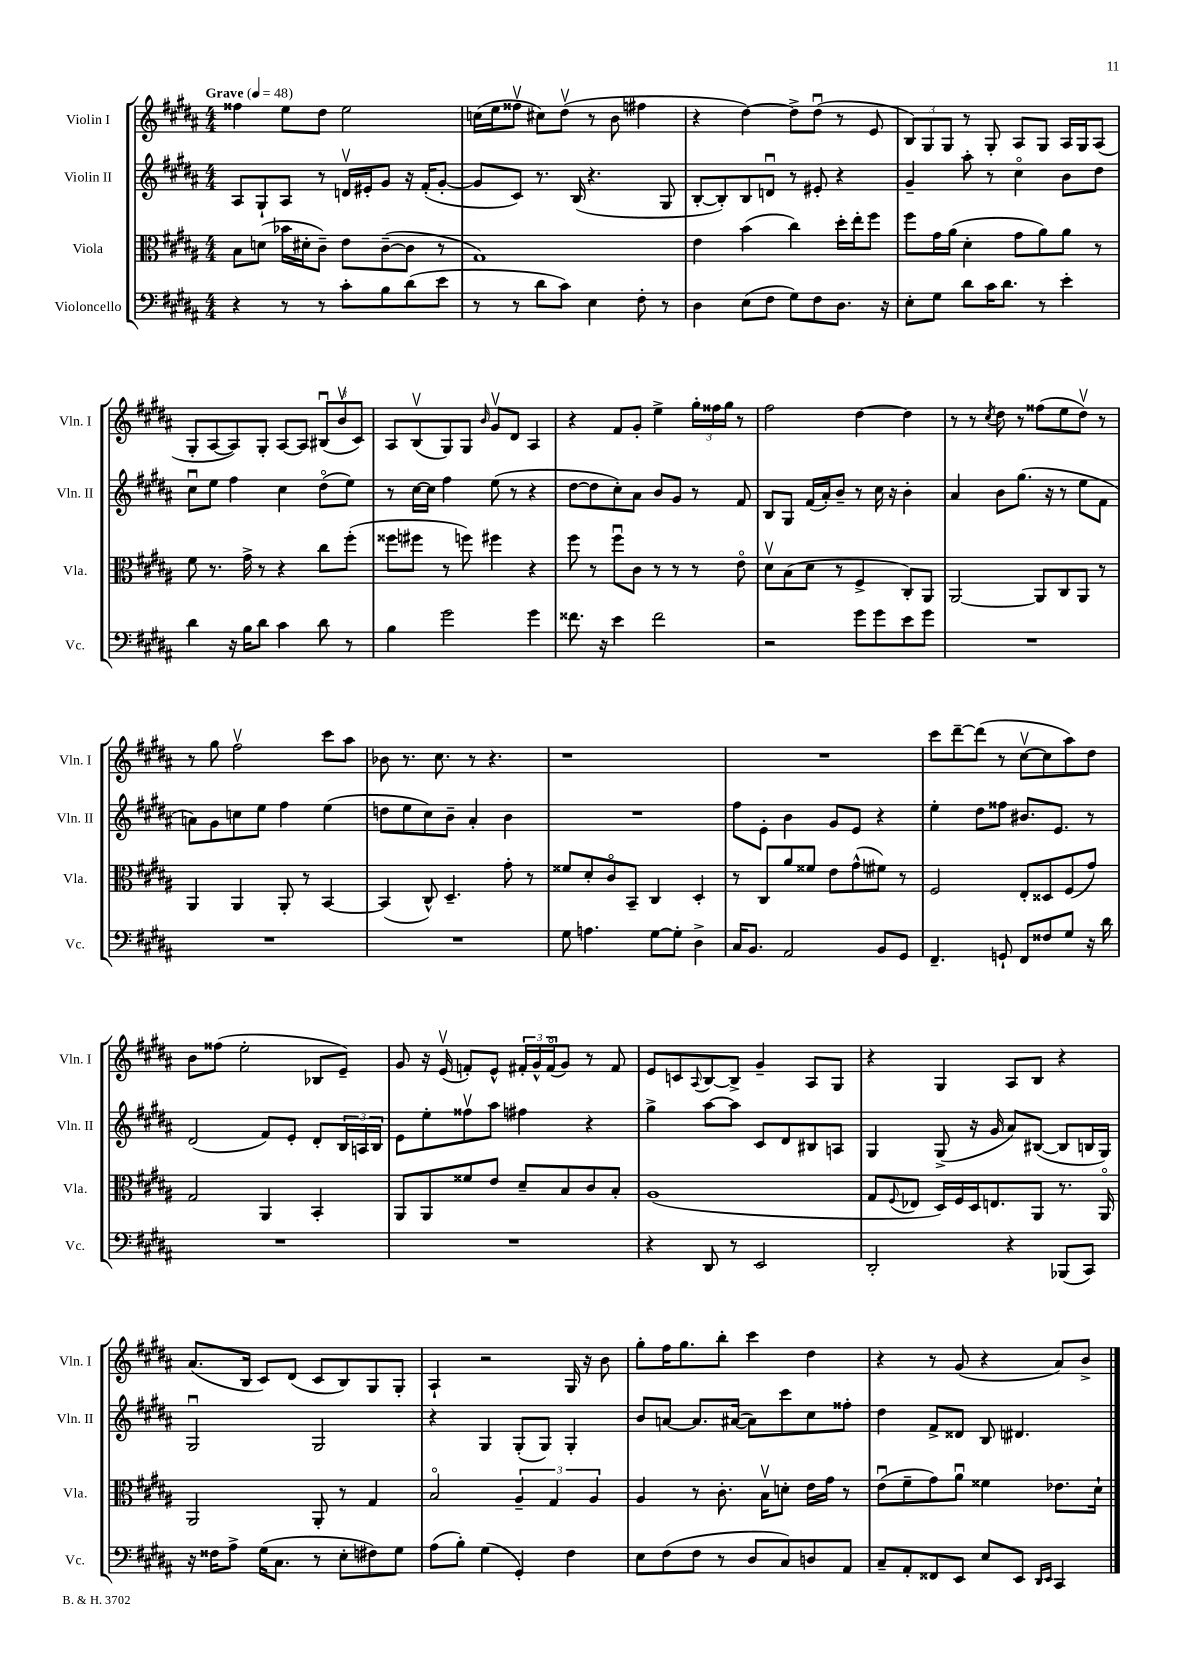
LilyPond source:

<<
\new StaffGroup <<
\new Staff = "s0" \with { instrumentName = "Violin I" shortInstrumentName = "Vln. I" } {
    \clef treble \key b \major \numericTimeSignature \time 4/4 \tempo "Grave" 4 = 48
    fisis''4 e''8 dis''8 e''2 |
    c''16( e''16 fisis''8\upbow cis''8) dis''8\upbow( r8 b'8 fis''4 |
    r4 dis''4~) dis''8-> dis''8\downbow( r8 e'8 |
    \tuplet 3/2 { b8) gis8 gis8 } r8 gis8-. ais8 gis8 ais16 gis16 ais8( |
    gis8-. ais8~ ais8) gis8-. ais8~ ais8 \tuplet 3/2 { bis8\downbow( b'8\upbow cis'8) } |
    ais8 b8\upbow( gis8) gis8 \grace { b'16 } gis'8\upbow dis'8 ais4 |
    r4 fis'8 gis'8-. e''4-> \tuplet 3/2 { gis''16-. fisis''16 gis''16 } r8 |
    fis''2 dis''4~ dis''4 |
    r8 r8 \acciaccatura { cis''8 } dis''8 r8 fisis''8( e''8 dis''8\upbow) r8 |
    r8 gis''8 fis''2\upbow cis'''8 ais''8 |
    bes'8 r8. cis''8. r8 r4. |
    r1 |
    R1 |
    cis'''8 dis'''8~-- dis'''8( r8 cis''8~\upbow cis''8 ais''8) dis''8 |
    b'8 fisis''8( e''2-. bes8 e'8--) |
    gis'8 r16 e'16\upbow( f'8-.) e'8-^ \tuplet 3/2 { fis'16-. gis'16-^ fis'16\flageolet( } gis'8) r8 fis'8 |
    e'8 c'8 \appoggiatura { ais8 } b8~ b8-> gis'4-- ais8 gis8 |
    r4 gis4 ais8 b8 r4 |
    ais'8.( b16 cis'8) dis'8( cis'8 b8) gis8 gis8-. |
    ais4-! r2 gis16 r16 b'8 |
    gis''8-. fis''16 gis''8. b''8-. cis'''4 dis''4 |
    r4 r8 gis'8( r4 ais'8) b'8-> \bar "|." |
}
\new Staff = "s1" \with { instrumentName = "Violin II" shortInstrumentName = "Vln. II" } {
    \clef treble \key b \major \numericTimeSignature \time 4/4
    ais8 gis8-! ais8 r8 d'16\upbow eis'16-. gis'8 r16 fis'16-.( gis'8~-. |
    gis'8 cis'8) r8. b16( r4. gis8 |
    b8~-. b8-.) b8 d'8\downbow r8 eis'8-. r4 |
    gis'4-- ais''8-. r8 cis''4\flageolet b'8 dis''8 |
    cis''8\downbow e''8 fis''4 cis''4 dis''8\flageolet( e''8) |
    r8 cis''16~ cis''16 fis''4 e''8( r8 r4 |
    dis''8~ dis''8 cis''8-.) ais'8 b'8 gis'8 r8 fis'8 |
    b8 gis8 fis'16( ais'16-.) b'8-- r8 cis''16 r16 b'4-. |
    ais'4 b'8 gis''8.( r16 r8 e''8 fis'8 |
    a'8) gis'8 c''8 e''8 fis''4 e''4( |
    d''8 e''8 cis''8) b'8-- ais'4-. b'4 |
    R1 |
    fis''8 e'8-. b'4 gis'8 e'8 r4 |
    e''4-. dis''8 fisis''8 bis'8. e'8. r8 |
    dis'2( fis'8) e'8-. dis'8-. \tuplet 3/2 { b16 a16 b16 } |
    e'8 e''8-. fisis''8\upbow ais''8 fis''4 r4 |
    gis''4-> ais''8~ ais''8 cis'8 dis'8 bis8 a8 |
    gis4 gis8->( r16 gis'16 ais'8) bis8~( bis8 b16 gis16) |
    gis2\downbow gis2 |
    r4 gis4 gis8-.( gis8) gis4-. |
    b'8 a'8~ a'8. ais'16~( ais'8) cis'''8 cis''8 fisis''8-. |
    dis''4 fis'8-> disis'8 b8 dis'4. \bar "|." |
}
\new Staff = "s2" \with { instrumentName = "Viola" shortInstrumentName = "Vla." } {
    \clef alto \key b \major \numericTimeSignature \time 4/4
    b8 d'8( bes'16 dis'16-. cis'8--) e'8 cis'8~--( cis'8 r8 |
    gis1) |
    e'4 b'4( cis''4) dis''16-. e''16-. fis''8 |
    fis''8 gis'16 ais'16( dis'4-. gis'8 ais'8) ais'8 r8 |
    fis'8 r8. gis'16-> r8 r4 cis''8 fis''8-.( |
    fisis''8 fis''8 r8 f''8) fis''4 r4 |
    fis''8 r8 fis''8\downbow cis'8 r8 r8 r8 e'8\flageolet |
    dis'8\upbow b8( dis'8 r8 fis4-> cis8-.) ais,8 |
    ais,2~ ais,8 cis8 ais,8 r8 |
    ais,4 ais,4 ais,8-. r8 b,4~ |
    b,4( cis8-^) dis4.-- gis'8-. r8 |
    fisis'8 dis'8-. cis'8\flageolet b,8-- cis4 dis4-. |
    r8 cis8 ais'8 fisis'8 e'8 gis'8-^( fis'8) r8 |
    fis2 e8-. disis8 fis8( gis'8) |
    gis2 ais,4 b,4-. |
    ais,8 ais,8 fisis'8 e'8 dis'8-- b8 cis'8 b8-. |
    ais1( |
    gis8 \appoggiatura { fis8 } ees8 dis16) fis16 dis16 e8. ais,8 r8. ais,16\flageolet |
    ais,2 ais,8-. r8 gis4 |
    b2\flageolet \tuplet 3/2 { ais4-- gis4 ais4 } |
    ais4 r8 cis'8.-. b16\upbow d'8-. e'16 gis'16 r8 |
    e'8\downbow( fis'8-- gis'8) ais'8\downbow fisis'4 ees'8. dis'16-! \bar "|." |
}
\new Staff = "s3" \with { instrumentName = "Violoncello" shortInstrumentName = "Vc." } {
    \clef bass \key b \major \numericTimeSignature \time 4/4
    r4 r8 r8 cis'8-. b8 dis'8( e'8 |
    r8 r8 dis'8 cis'8) e4 fis8-. r8 |
    dis4 e8( fis8 gis8) fis8 dis8. r16 |
    e8-. gis8 dis'8 cis'16 dis'8. r8 e'4-. |
    dis'4 r16 b16 dis'8 cis'4 dis'8 r8 |
    b4 gis'2 gis'4 |
    fisis'8. r16 e'4 fisis'2 |
    r2 gis'8 gis'8 e'8 gis'8 |
    R1 |
    R1 |
    R1 |
    gis8 a4. gis8~ gis8-. dis4-> |
    cis16 b,8. ais,2 b,8 gis,8 |
    fis,4.-- g,8-! fis,8 fisis8 gis8 r16 dis'16 |
    R1 |
    R1 |
    r4 dis,8 r8 e,2 |
    dis,2-. r4 bes,,8( cis,8) |
    r16 fisis16 ais8-> gis16( cis8. r8 e8-. fis8) gis8 |
    ais8( b8-.) gis4( gis,4-.) fis4 |
    e8 fis8( fis8 r8 dis8 cis8) d8 ais,8 |
    cis8-- ais,8-. fisis,8 e,8 e8 e,8 \grace { dis,16 e,16 } cis,4 \bar "|." |
}
>>
>>
\layout { \context { \Score \remove "Bar_number_engraver" } }
